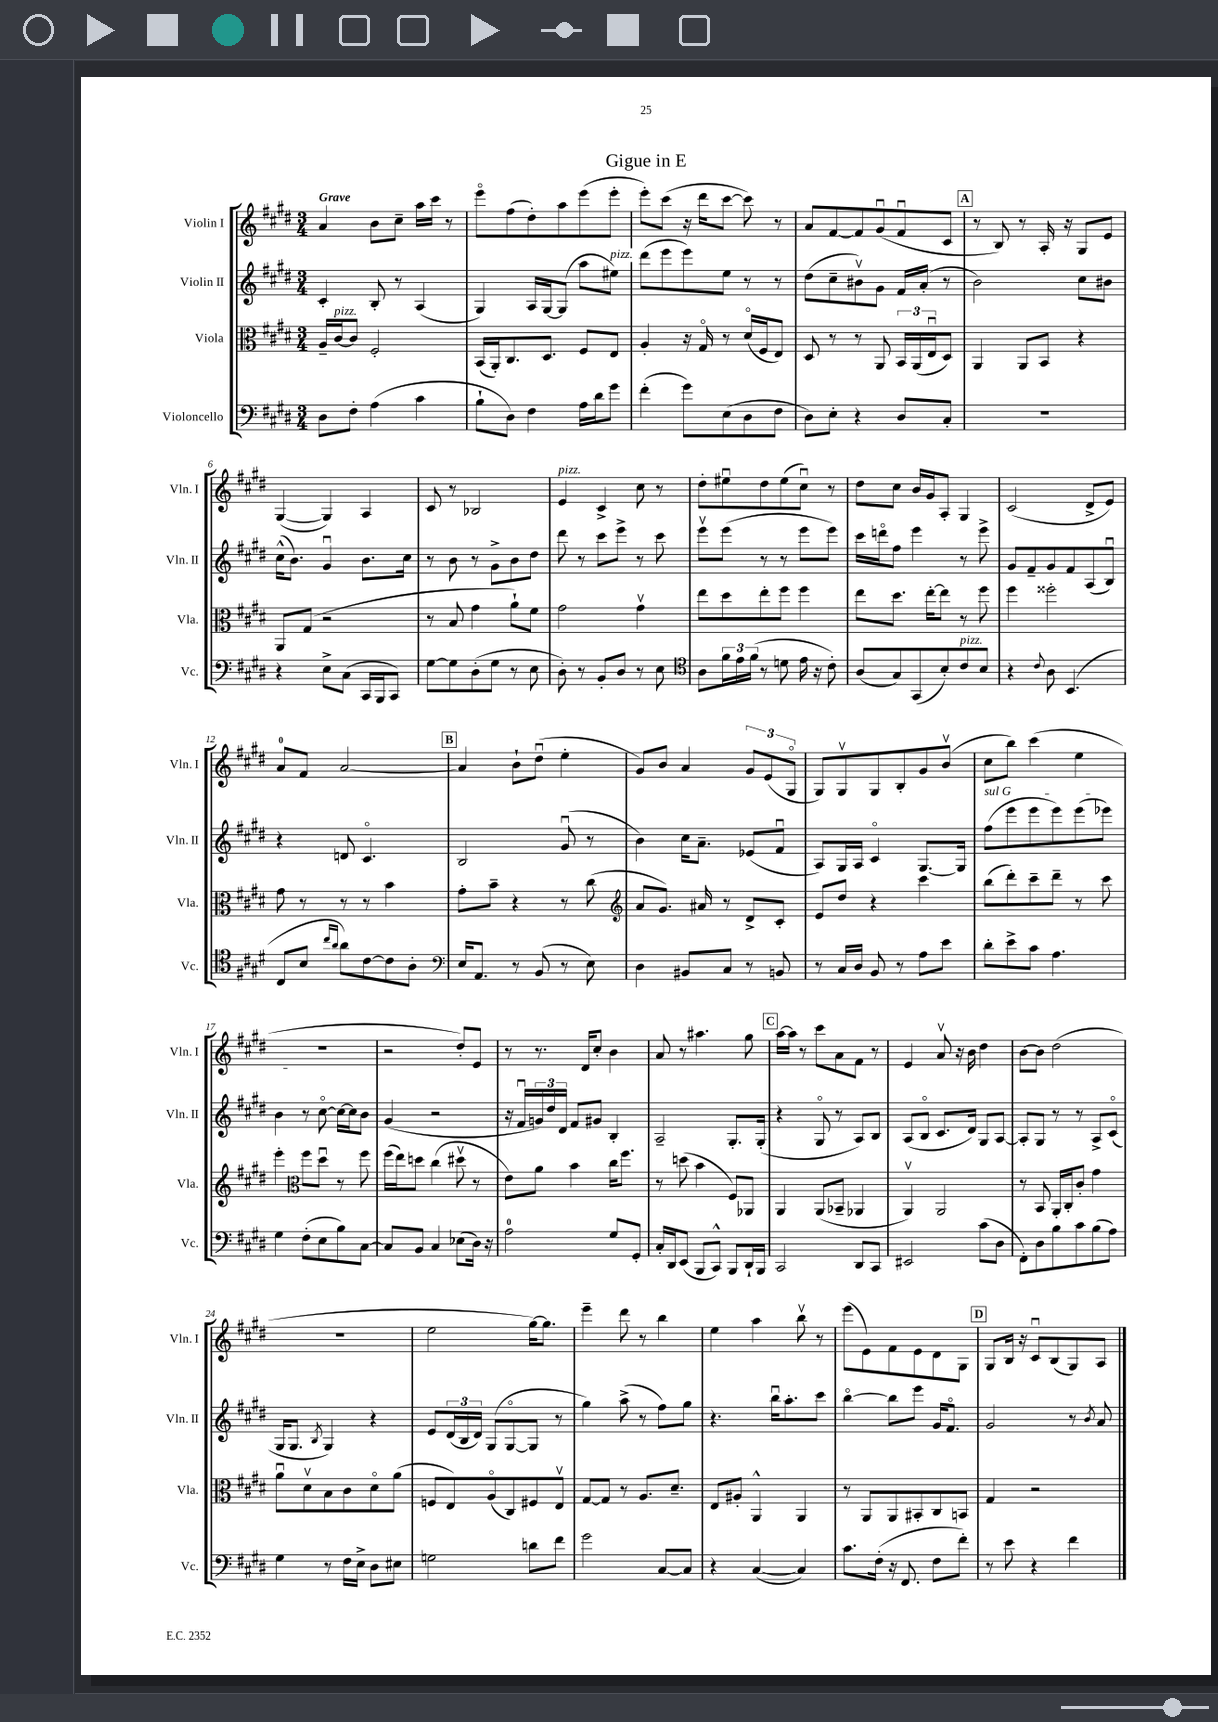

**kern	**kern	**kern	**kern
*part4	*part3	*part2	*part1
*staff4	*staff3	*staff2	*staff1
*I"Violoncello	*I"Viola	*I"Violin II	*I"Violin I
*I'Vc.	*I'Vla.	*I'Vln. II	*I'Vln. I
*clefF4	*clefC3	*clefG2	*clefG2
*k[f#c#g#d#]	*k[f#c#g#d#]	*k[f#c#g#d#]	*k[f#c#g#d#]
*M3/4	*M3/4	*M3/4	*M3/4
=1	=1	=1	=1
!	!	!	!LO:TX:a:B:t=Grave
8D#\L	16A~/LL	4c#'/	4a/
!	!LO:TX:a:i:t=pizz.	!	!
.	[16c#/J	.	.
8F#'\J	8c#/J]	.	.
(4A\	2F#'/	8B'/	8b\L
.	.	8r	8cc#~\J
4c#\	.	(4A/	16aa\LL
.	.	.	16ccc#\JJ
.	.	.	8r
=2	=2	=2	=2
8B`\L	(16BB/LL	4G#/)	8eee\L
.	16AA'/J)	.	.
8D#\J)	8.C#/	.	(8ff#\
4F#\	.	16A/LL	8dd#'\)
.	8.D#/J	[16G#/J	.
.	.	(8G#/J]	8aa\
16A\LL	8F#/L	8aa\L	(8eee\
16d#\J	.	.	.
!	!	!LO:TX:a:i:t=pizz.	!
8g#\J	8E/J	8ee#X\J)	8eee'\J
=3	=3	=3	=3
(4f#'\	4A'/	(8ddd#\L	8eee'\L)
.	.	8eee\	(8ccc#\J
8g#\L)	16r	8eee\)	16r
.	16G#/	.	16ddd#\KL
(8E\	8r	8ee\J	[8ccc#\J
8D#\	(16d#/LL	8r	8ccc#\])
.	16F#/J	.	.
8F#\J	8E/J)	8r	8r
=4	=4	=4	=4
8D#\L)	8D#/	(8dd#\L	8a/L
8E'\J	8r	8cc#~\	[8f#/
4r	8r	8b#Xv\)	8f#/]
.	8AA/	8g#\J	(8g#u/
8D#/L	24BB/LL	16f#/LL	8f#u/
.	(24AA/	.	.
.	.	(16a'/JJ	.
.	24Eu/J	.	.
8C#'/J	8D#/J)	8r	8c#/J
!!LO:REH:place=s1:t=A
=5	=5	=5	=5
2.r	4AA/	2b\)	8r
.	.	.	8B/)
.	8AA/L	.	8r
.	8BB/J	.	16A'/
.	.	.	16r
.	4r	8cc#\L	8G#/L
.	.	8b#X\J	8e/J
!!LO:LB:g=z
=6	=6	=6	=6
4r	8AA/L	(16cc#^^\KL	([4G#/
.	.	8.b\J)	.
.	(8G#/J	.	.
8E^\L	2r	4g#u/	4G#/])
(8C#\J	.	.	.
16CC#/LL	.	8.b\L	4A/
16BBB/J	.	.	.
8CC#/J)	.	.	.
.	.	16cc#\Jk	.
=7	=7	=7	=7
[8G#\L	8r	8r	8c#/
8G#\]	8B/	8b\	8r
(8D#'\	4g#\	8r	2B-X/
8G#\J	.	8g#^\L	.
8r	8a`\L)	8b\	.
8E\	8f#\J	8dd#\J	.
=8	=8	=8	=8
!	!	!	!LO:TX:a:i:t=pizz.
8D#'\)	2g#\	8ddd#\	4e/
8r	.	8r	.
8BB'/L	.	8ccc#\L	4c#^/
8D#/J	.	8eee^\J	.
8r	4g#v\	8r	8cc#\
8E\	.	8ccc#\	8r
=9	=9	=9	=9
*clefC4	*	*	*
8A\L	8ee\L	8eeev\L	8dd#'\L
24f#\L	8dd#\	(8eee\J	8ee#Xu\
24e\	.	.	.
(24f#\JJ	.	.	.
8r	8ee'\	8r	8dd#\
8dn\	8ff#\J	8r	(8ee#\
16e\	4ff#\	8eee\L	8cc#u\J)
16r	.	.	.
8c#'\)	.	8eee\J)	8r
=10	=10	=10	=10
(8A/L	8ee\L	16ccc#\LL	8dd#\L
.	.	16dddn\J	.
8G#/)	8.dd#\J	8ff#\J	8cc#\J
(8GG#/	.	4eee\	16b/LL
.	[16ee'\KL	.	16g#/J
8B'/)	8ee\J]	.	8A'/J
!LO:TX:a:i:t=pizz.	!	!	!
8c#/	8r	8r	4G#/
8B/J	8ff#\	8eee^\	.
=11	=11	=11	=11
4r	4ff#\	8g#/L	(2c#/
.	.	8f#~/	.
8qqc#/	.	.	.
8A\	2ff##X'\	8g#/	.
(4.BB/	.	8f#/	.
.	.	(8A/	8d#^/L
.	.	8Bu/J)	8e/J)
!!LO:LB:g=z
=12	=12	=12	=12
8C#/L	8g#\	4r	8a/L
8B/J	8r	.	8f#/J
16qqcc#/LL	.	.	.
16qqa/JJ	.	.	.
8a\L)	8r	8dn/	[2a/
[8c#\	8r	4.c#/	.
8c#\]	4b\	.	.
8A'\J	.	.	.
!!LO:REH:place=s1:t=B
=13	=13	=13	=13
*clefF4	*	*	*
16E/KL	8g#'\L	2B/	4a/]
8.AA/J	.	.	.
.	8b~\J	.	.
8r	4r	.	8b`\L
(8BB/	.	.	(8dd#u\J
8r	8r	(8g#u/	4ee'\
8E\)	(8cc#\	8r	.
=14	=14	=14	=14
*	*clefG2	*	*
4D#\	8a/L	4b\)	8g#/L)
.	8.g#/J)	.	8b/J
8BB#X/L	.	16cc#\KL	4a/
.	16a#X/	8.a~\J	.
8C#/J	8r	.	.
8r	8d#^/L	(8e-X/L	12g#/L
.	.	.	(12e/
8BBn/	8c#'/J	8f#u/J	.
.	.	.	12G#/J
=15	=15	=15	=15
8r	8e/L	8A/L)	8G#/L)
16C#/LL	8dd#/J	16G#/L	8G#v/
16D#/JJ	.	16A/JJ	.
8BB/	4r	4c#/	8G#/
8r	.	.	8B'/
8A\L	4ccc#\	[8.G#/L	8g#/
8e\J	.	.	(8bv/J
.	.	16G#/Jk]	.
=16	=16	=16	=16
!	!	!LO:TX:a:i:t=sul G	!
8d#'\L	(8bb\L	(8ff#\L	8cc#\L
8e^\	8ddd#'\)	8eee\	8bb\J)
8c#\J	8ccc#~\	8eee\	(4ccc#\
4.A\	8ddd#~\J	8eee\)	.
.	8r	(8eee\	4ee\
.	8ccc#\	8eee-X\J)	.
!!LO:LB:g=z
=17	=17	=17	=17
4G#\	4eee'\	4b\	2.r
*	*clefC3	*	*
(8F#'\L	8ff#\L	8r	.
8E\	8dd#u\J	[8cc#\	.
8B\)	8r	16cc#\LL_	.
.	.	16cc#\J]	.
[8C#\J	8ff#\	8b\J	.
=18	=18	=18	=18
8C#/L]	(16ff#\LL	(4g#/	2r
.	16ee\J)	.	.
8BB/J	8ddn\J	.	.
4C#/	(4cc#\	2r	.
(8E-X\L	8dd#Xv\	.	8dd#'/L)
16D#\Jk)	8r	.	8e/J
16r	.	.	.
=19	=19	=19	=19
2A\	8e\L)	16r	8r
.	.	16f#u/LL	.
.	8a\J	24gn/)	8.r
.	.	24dd#/	.
.	.	24d#/JJ	.
.	4b\	8f#/L	.
.	.	.	16d#/KL
.	.	8g#X/J	8cc#'/J
8G#/L	16cc#\KL	4B'/	4b\
.	8.ff#\J	.	.
8GG#'/J	.	.	.
=20	=20	=20	=20
16C#'/LL	8r	2A~/	8a/
16DD#/J	.	.	.
(8EE/J	(8ddn\	.	8r
8BBB/L	4b\	.	4.aa#X\
8CC#^^/J)	.	.	.
8BBB/L	8F#/L)	8.G#'/L	.
16DD#`/L	8AA-X/J	.	8gg#\
16BBB/JJ	.	(16G#'/Jk	.
!!LO:REH:place=s1:t=C
=21	=21	=21	=21
2CC#/	4AA/	4r	[16aa\LL
.	.	.	16aa\JJ]
.	.	.	8r
.	(8AA/L	8G#/	8ccc#\L
.	8BB-X~/J	8r	8a\
8DD#/L	4AA-X/	8A/L)	8f#\J
8CC#/J	.	8B/J	8r
=22	=22	=22	=22
2EE#X/	4AAv/)	(8A/L	4e/
.	.	8B/J	.
.	2AA/	8.c#/L	8av/
.	.	.	16r
.	.	16d#/Jk)	16b\
(8c#\L	.	8G#/L	4dd#\
8D#\J	.	[8A/J	.
=23	=23	=23	=23
8FF#'\L)	8r	8A'/L]	[8b\L
8D#\	8BB/	8G#/J	8b\J]
8B\	16AA'/LL	8r	(2dd#\
.	16C#'/J	.	.
8c#\	8c#'/J	8r	.
(8B\	4g#\	8A^/L	.
8A\J)	.	(8c#/J	.
!!LO:LB:g=z
=24	=24	=24	=24
4G#\	8au\L	16G#/KL	2.r
.	.	8.G#/J	.
.	8d#v\	.	.
.	.	8qB/	.
8r	8B\	4G#/)	.
16F#\LL	8c#\	.	.
16E^\JJ	.	.	.
8D#\L	8d#\	4r	.
8E#X\J	(8a\J	.	.
=25	=25	=25	=25
2Gn\	8Fn/L	8e/L	2ee\
.	8E/)	(24d#/L	.
.	.	24B/	.
.	.	24d#/JJ)	.
.	(8A/	(8G#/L	.
.	8C#/)	[8G#/	.
8dn\L	8F#X/	8G#/J]	[16gg#\KL)
.	.	.	8.gg#\J]
8f#\J	8Ev/J	8r	.
=26	=26	=26	=26
2g#\	[8G#/L	4gg#\)	4eee~\
.	8G#/J]	.	.
.	8r	(8aa^\	8ddd#\
.	8.A/L	8r	8r
[8C#/L	.	8ff#\L)	4bb\
.	8.d#~/J	.	.
8C#/J]	.	8gg#\J	.
=27	=27	=27	=27
4r	8E/L	4.r	4ee\
.	8A#X'/J	.	.
([4C#/	4AA^^/	.	4aa\
.	.	16bbu\KL	.
.	.	8.aa'\	.
4C#/])	4AA/	.	8bbv\
.	.	8ccc#\J	8r
=28	=28	=28	=28
8.c#\L	8r	[4bb\	(8eee\L
.	8AA/L	.	8e\)
(16F#'\Jk	.	.	.
16r	8AA/	8bb\L]	8f#\
8.FF#/	.	.	.
.	8BB#X'/	8eee\J	8e\
8F#\L	8C#/	16g#/KL	8d#\
.	.	8.f#/J	.
8f#'\J)	8BBn/J	.	8G#\J
!!LO:REH:place=s1:t=D
=29	=29	=29	=29
8r	4G#/	2g#/	8G#/L
8e\	.	.	16B/Jk
.	.	.	16r
4r	2r	.	8c#u/L
.	.	.	(8B/
4f#\	.	8r	8G#/)
.	.	8qb/	.
.	.	8a/	8A/J
==	==	==	==
*-	*-	*-	*-
